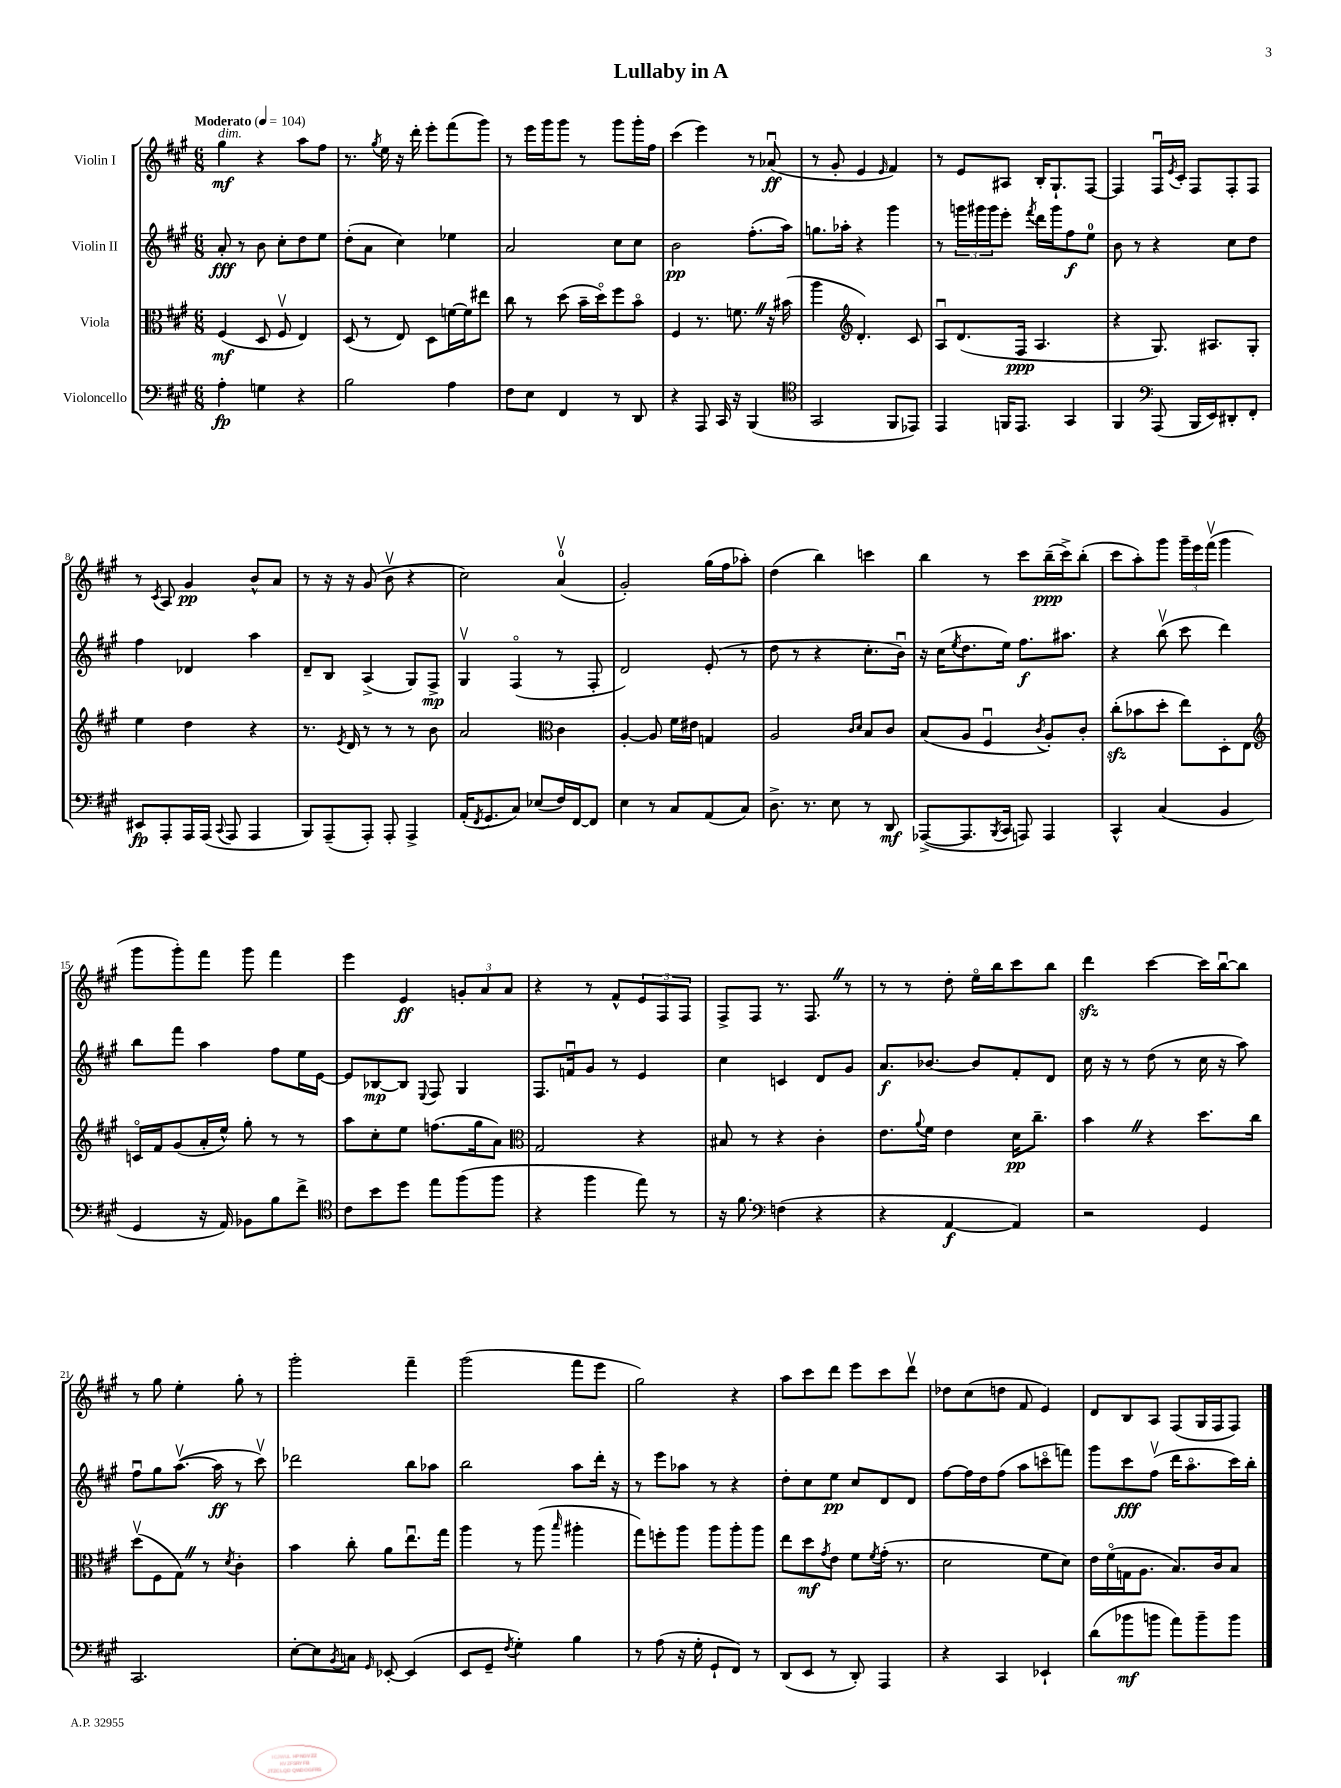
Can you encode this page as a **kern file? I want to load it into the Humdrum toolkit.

**kern	**dynam	**kern	**dynam	**kern	**dynam	**kern	**dynam
*part4	*part4	*part3	*part3	*part2	*part2	*part1	*part1
*staff4	*staff4	*staff3	*staff3	*staff2	*staff2	*staff1	*staff1
*I"Violoncello	*	*I"Viola	*	*I"Violin II	*	*I"Violin I	*
*clefF4	*	*clefC3	*	*clefG2	*	*clefG2	*
*k[f#c#g#]	*	*k[f#c#g#]	*	*k[f#c#g#]	*	*k[f#c#g#]	*
*M6/8	*	*M6/8	*	*M6/8	*	*M6/8	*
*MM104	*	*MM104	*	*MM104	*	*MM104	*
=1	=1	=1	=1	=1	=1	=1	=1
!	!	!	!	!	!	!LO:TX:a:B:t=Moderato	!
!	!	!	!	!	!	!LO:TX:a:i:t=dim.	!
4A'\	fp	(4F#/	mf	8a'/	fff	4gg#\	mf
.	.	.	.	8r	.	.	.
4Gn\	.	8D/	.	8b\	.	4r	.
.	.	8F#v/	.	8cc#'\L	.	.	.
4r	.	4E/)	.	8dd\	.	8aa\L	.
.	.	.	.	8ee\J	.	8ff#\J	.
=2	=2	=2	=2	=2	=2	=2	=2
2B\	.	(8D/	.	(8dd'\L	.	8.r	.
.	.	8r	.	8a\J	.	.	.
.	.	.	.	.	.	8qgg#/	.
.	.	.	.	.	.	16ee\	.
.	.	8E/)	.	4cc#\)	.	16r	.
.	.	.	.	.	.	16ddd'\	.
.	.	8D\L	.	.	.	8eee'\L	.
4A\	.	[16fn\L	.	4ee-X\	.	(8fff#\	.
.	.	16f\J]	.	.	.	.	.
.	.	8ee#X\J	.	.	.	8ggg#\J)	.
=3	=3	=3	=3	=3	=3	=3	=3
8F#\L	.	8cc#\	.	2a/	.	8r	.
8E\J	.	8r	.	.	.	16eee\LL	.
.	.	.	.	.	.	16ggg#\J	.
4FF#/	.	(8dd\	.	.	.	8ggg#\J	.
.	.	16b~\LL	.	.	.	8r	.
.	.	16dd\J)	.	.	.	.	.
8r	.	8ff#\	.	8cc#\L	.	8ggg#\L	.
8DD/	.	8b\J	.	8cc#\J	.	16ggg#'\L	.
.	.	.	.	.	.	16ff#\JJ	.
=4	=4	=4	=4	=4	=4	=4	=4
4r	.	4F#/	.	2b\	pp	(4ccc#\	.
8AAA/	.	8.r	.	.	.	4eee\)	.
16CC#/	.	.	.	.	.	.	.
16r	.	8.fnZ\	.	.	.	.	.
(4BBB/	.	.	.	(8.ff#'\L	.	8r	.
.	.	16r	.	.	.	(8a-Xu/	ff
.	.	(16b#X\	.	16aa\Jk)	.	.	.
=5	=5	=5	=5	=5	=5	=5	=5
*clefC4	*	*	*	*	*	*	*
2GG#/	.	4aa\	.	8.ggn\L	.	8r	.
.	.	.	.	.	.	8g#'/	.
.	.	.	.	16aa-X'\Jk	.	.	.
*	*	*clefG2	*	*	*	*	*
.	.	4.d'/)	.	4r	.	4e/	.
.	.	.	.	.	.	16qqe/	.
8FF#/L	.	.	.	4ggg#\	.	4f#/)	.
8EE-X/J)	.	8c#/	.	.	.	.	.
=6	=6	=6	=6	=6	=6	=6	=6
4EE/	.	8Au/L	.	8r	.	8r	.
.	.	(8.d/	.	24gggn\LL	.	8e/L	.
.	.	.	.	24ggg#X\	.	.	.
.	.	.	.	24ggg#\J	.	.	.
16FFn/KL	.	.	.	8eee'\J	.	8A#X/J	.
8.EE/J	.	16F#/Jk	ppp	.	.	.	.
.	.	.	.	8qfff#/	.	.	.
.	.	4.A/	.	16ddd\LL	.	16B'/KL	.
.	.	.	.	16ggg#\J	.	8.G#`/	.
4GG#/	.	.	.	8ff#\	f	.	.
.	.	.	.	8ee\J	.	[8F#/J	.
=7	=7	=7	=7	=7	=7	=7	=7
4FF#/	.	4r	.	8b\	.	4F#/]	.
.	.	.	.	8r	.	.	.
*clefF4	*	*	*	*	*	*	*
(8AAA/	.	8.G#/)	.	4r	.	16F#u/LL	.
.	.	.	.	.	.	8qe/	.
.	.	.	.	.	.	16c#'/JJ	.
16BBB/LL	.	.	.	.	.	8F#/L	.
16EE/J)	.	8.A#X/L	.	.	.	.	.
8DD#X'/	.	.	.	8cc#\L	.	8F#'/	.
8FF#'/J	.	8G#'/J	.	8dd\J	.	8F#/J	.
!!LO:LB:g=z
=8	=8	=8	=8	=8	=8	=8	=8
8EE#X/L	fp	4ee\	.	4ff#\	.	8r	.
.	.	.	.	.	.	8qc#/	.
8AAA'/	.	.	.	.	.	8A/	.
16AAA/L	.	4dd\	.	4d-X/	.	4g#/	pp
(16AAA/JJ	.	.	.	.	.	.	.
8qqCC#/	.	.	.	.	.	.	.
8AAA/	.	.	.	.	.	.	.
4AAA/	.	4r	.	4aa\	.	8b^^/L	.
.	.	.	.	.	.	8a/J	.
=9	=9	=9	=9	=9	=9	=9	=9
8BBB/L)	.	8.r	.	8d~/L	.	8r	.
(8AAA~/	.	.	.	8B/J	.	16r	.
.	.	8qe/	.	.	.	.	.
.	.	16d/	.	.	.	16r	.
8AAA'/J)	.	8r	.	(4A^/	.	(8g#/	.
8AAA'/	.	8r	.	.	.	8bv\	.
4AAA^/	.	8r	.	8G#/L)	.	4r	.
.	.	8b\	.	8F#^/J	mp	.	.
=10	=10	=10	=10	=10	=10	=10	=10
(16AA'/KL	.	2a/	.	4G#v/	.	2cc#\)	.
8qFF#/	.	.	.	.	.	.	.
8.GG#/	.	.	.	.	.	.	.
8C#/J)	.	.	.	(4F#/	.	.	.
(8E-X/L	.	.	.	.	.	.	.
*	*	*clefC3	*	*	*	*	*
16F#/L)	.	4c#\	.	8r	.	(4av/	.
[16FF#/J	.	.	.	.	.	.	.
8FF#/J]	.	.	.	8F#'/	.	.	.
=11	=11	=11	=11	=11	=11	=11	=11
4E\	.	[4A'/	.	2d/)	.	2g#'/)	.
8r	.	8A/]	.	.	.	.	.
8C#/L	.	16f#\LL	.	.	.	.	.
.	.	16e#X\JJ	.	.	.	.	.
(8AA/	.	4Gn/	.	(8e'/	.	(16gg#\LL	.
.	.	.	.	.	.	16ff#\J	.
8C#/J)	.	.	.	8r	.	8aa-X'\J)	.
=12	=12	=12	=12	=12	=12	=12	=12
8.D^\	.	2A/	.	8dd\	.	(4dd\	.
.	.	.	.	8r	.	.	.
8.r	.	.	.	.	.	.	.
.	.	.	.	4r	.	4bb\)	.
8E\	.	.	.	.	.	.	.
.	.	16qqc#/LL	.	.	.	.	.
.	.	16qqd/JJ	.	.	.	.	.
8r	.	8B/L	.	8.cc#'\L	.	4cccn\	.
8DD/	mf	8c#/J	.	.	.	.	.
.	.	.	.	16bu\Jk)	.	.	.
=13	=13	=13	=13	=13	=13	=13	=13
([8AAA-X^/L	.	(8B/L	.	16r	.	4bb\	.
.	.	.	.	(16cc#\KL	.	.	.
.	.	.	.	8qee/	.	.	.
8.AAA-/]	.	8A/J	.	8.dd\	.	.	.
.	.	4F#u/	.	.	.	8r	.
8qBBB/	.	.	.	.	.	.	.
16CC#/Jk	.	.	.	16ee\Jk)	.	.	.
8AAAn/)	.	.	.	8.ff#\L	f	8ccc#\L	.
.	.	8qc#/	.	.	.	.	.
4AAA/	.	8A'/L)	.	.	.	(16bb~\L	ppp
.	.	.	.	8.aa#X\J	.	16ccc#^\J)	.
.	.	8c#'/J	.	.	.	(8bb'\J	.
=14	=14	=14	=14	=14	=14	=14	=14
4CC#^^/	.	(8cc#zz'\L	.	4r	.	8ccc#\L	.
.	.	8b-X\	.	.	.	8aa'\)	.
(4C#/	.	8dd'\J	.	(8bbv\	.	8ggg#\J	.
.	.	8ee\L)	.	8ccc#\	.	24ggg#~\LL	.
.	.	.	.	.	.	24eee\	.
.	.	.	.	.	.	(24fff#v\JJ	.
4BB/	.	8D'\	.	4ddd\)	.	4ggg#\	.
.	.	8E\J	.	.	.	.	.
!!LO:LB:g=z
=15	=15	=15	=15	=15	=15	=15	=15
*	*	*clefG2	*	*	*	*	*
4GG#/	.	16cn/LL	.	8bb\L	.	8ggg#\L	.
.	.	16f#/J	.	.	.	.	.
.	.	(8g#/	.	8fff#\J	.	8ggg#'\)	.
16r	.	16a'/L	.	4aa\	.	8fff#\J	.
16AA/)	.	16ee^^/JJ)	.	.	.	.	.
8BB-X\L	.	8gg#'\	.	.	.	8ggg#\	.
8B\	.	8r	.	8ff#\L	.	4fff#\	.
8f#^\J	.	8r	.	16ee\L	.	.	.
.	.	.	.	[16e\JJ	.	.	.
=16	=16	=16	=16	=16	=16	=16	=16
*clefC4	*	*	*	*	*	*	*
8c#\L	.	8aa\L	.	8e/L]	.	4eee\	.
8b\	.	8cc#'\	.	[8B-X/	mp	.	.
8dd\J	.	8ee\J	.	8B-/J]	.	4e/	ff
.	.	.	.	8qqE/	.	.	.
8ee\L	.	(8.ffn\L	.	8F#/	.	.	.
(8ff#\	.	.	.	4G#/	.	12gn'/L	.
.	.	16gg#\k	.	.	.	.	.
.	.	.	.	.	.	12a/	.
8ff#\J	.	8a\J)	.	.	.	.	.
.	.	.	.	.	.	12a/J	.
=17	=17	=17	=17	=17	=17	=17	=17
*	*	*clefC3	*	*	*	*	*
4r	.	2G#/	.	8.F#/L	.	4r	.
.	.	.	.	16fnu/k	.	.	.
4ff#\	.	.	.	8g#/J	.	8r	.
.	.	.	.	8r	.	8f#^^/L	.
8ee\)	.	4r	.	4e/	.	12e/	.
.	.	.	.	.	.	12F#/	.
8r	.	.	.	.	.	.	.
.	.	.	.	.	.	12F#/J	.
=18	=18	=18	=18	=18	=18	=18	=18
16r	.	8B#X/	.	4cc#\	.	8F#^/L	.
8.f#\	.	.	.	.	.	.	.
.	.	8r	.	.	.	8F#/J	.
*clefF4	*	*	*	*	*	*	*
(4Fn\	.	4r	.	4cn/	.	8.r	.
.	.	.	.	.	.	8.F#Z/	.
4r	.	4c#'\	.	8d/L	.	.	.
.	.	.	.	8g#/J	.	8r	.
=19	=19	=19	=19	=19	=19	=19	=19
4r	.	8.e\L	.	8.a/L	f	8r	.
.	.	.	.	.	.	8r	.
.	.	8qqa/	.	.	.	.	.
.	.	16f#\Jk	.	[8.b-X/J	.	.	.
[4AA/	f	4e\	.	.	.	8dd'\	.
.	.	.	.	8b-/L]	.	16ee\LL	.
.	.	.	.	.	.	16bb\J	.
4AA/])	.	16d\KL	pp	8f#'/	.	8ccc#\	.
.	.	8.cc#~\J	.	.	.	.	.
.	.	.	.	8d/J	.	8bb\J	.
=20	=20	=20	=20	=20	=20	=20	=20
2r	.	4bZ\	.	16cc#\	.	4dddzz\	.
.	.	.	.	16r	.	.	.
.	.	.	.	8r	.	.	.
.	.	4r	.	(8dd\	.	[4ccc#\	.
.	.	.	.	8r	.	.	.
4GG#/	.	8.dd\L	.	16cc#\	.	16ccc#\LL]	.
.	.	.	.	16r	.	[16bbu\J	.
.	.	.	.	8aa\)	.	8bb\J]	.
.	.	16cc#\Jk	.	.	.	.	.
!!LO:LB:g=z
=21	=21	=21	=21	=21	=21	=21	=21
2.CC#/	.	(8ddv\L	.	8ff#u\L	.	8r	.
.	.	8F#\	.	8gg#\	.	8gg#\	.
.	.	8G#Z\J)	.	([8.aav\J	.	4ee'\	.
.	.	8r	.	.	.	.	.
.	.	.	.	16aa\]	ff	.	.
.	.	8qd/	.	.	.	.	.
.	.	4c#'\	.	8r	.	8gg#'\	.
.	.	.	.	8ccc#v\)	.	8r	.
=22	=22	=22	=22	=22	=22	=22	=22
[8E'\L	.	4b\	.	2ddd-X\	.	2ggg#'\	.
8E\]	.	.	.	.	.	.	.
8qBB/	.	.	.	.	.	.	.
8Cn\J	.	8cc#'\	.	.	.	.	.
16qqGG#/	.	.	.	.	.	.	.
[8EE-X'/	.	8a\L	.	.	.	.	.
(4EE-/]	.	8.eeu\	.	8bb\L	.	4fff#~\	.
.	.	.	.	8aa-X\J	.	.	.
.	.	16gg#\Jk	.	.	.	.	.
=23	=23	=23	=23	=23	=23	=23	=23
8EE/L	.	4aa\	.	2bb\	.	(2ggg#\	.
8GG#~/J	.	.	.	.	.	.	.
8qF#/	.	.	.	.	.	.	.
4G#'\)	.	8r	.	.	.	.	.
.	.	(8aa\	.	.	.	.	.
.	.	16qqbb/	.	.	.	.	.
4B\	.	4aa#X'\	.	8aa\L	.	8fff#\L	.
.	.	.	.	16ddd'\Jk	.	8eee\J	.
.	.	.	.	16r	.	.	.
=24	=24	=24	=24	=24	=24	=24	=24
8r	.	8gg#\L)	.	8r	.	2gg#\)	.
(8A\	.	8ffn'\	.	8eee\L	.	.	.
16r	.	8aa\J	.	8aa-X\J	.	.	.
16G#'\	.	.	.	.	.	.	.
8GG#`/L	.	8aa\L	.	8r	.	.	.
8FF#/J)	.	8aa'\	.	4r	.	4r	.
8r	.	8aa\J	.	.	.	.	.
=25	=25	=25	=25	=25	=25	=25	=25
(8DD/L	.	8ee\L	.	8dd'\L	.	8aa\L	.
8EE/J	.	8dd\	mf	8cc#\	.	8ccc#\	.
.	.	8qg#/	.	.	.	.	.
8r	.	8e\J	.	8ee\J	pp	8ddd\J	.
8DD'/)	.	8f#\L	.	8cc#/L	.	8eee\L	.
.	.	8qf#/	.	.	.	.	.
4AAA/	.	(16g#'\Jk	.	8d/	.	8ccc#\	.
.	.	8.r	.	.	.	.	.
.	.	.	.	8d/J	.	8dddv\J	.
=26	=26	=26	=26	=26	=26	=26	=26
4r	.	2d\	.	[8ff#\L	.	8dd-X\L	.
.	.	.	.	16ff#\L]	.	(8cc#\	.
.	.	.	.	16dd\J	.	.	.
4CC#/	.	.	.	(8ff#\J	.	8ddn\J	.
.	.	.	.	8aa\L	.	8f#/	.
4EE-X`/	.	8f#\L	.	8cccn\	.	4e/)	.
.	.	8d\J)	.	8fffn\J)	.	.	.
=27	=27	=27	=27	=27	=27	=27	=27
(8d\L	.	16e\LL	.	8ggg#\L	.	8d/L	.
.	.	(16f#\	.	.	.	.	.
8b-X\	mf	16Gn\J	.	8ccc#\	fff	8B/	.
.	.	8.A\J	.	.	.	.	.
8bn\J	.	.	.	(8ff#v\J	.	8A/J	.
8a\L)	.	8.B/L)	.	16ddd\KL	.	(8F#/L	.
.	.	.	.	8.aa\	.	.	.
8b~\	.	.	.	.	.	16G#/L	.
.	.	16c#/k	.	.	.	16F#/J	.
8b\J	.	8B/J	.	16ccc#\L)	.	8F#/J)	.
.	.	.	.	16bb'\JJ	.	.	.
==	==	==	==	==	==	==	==
*-	*-	*-	*-	*-	*-	*-	*-
